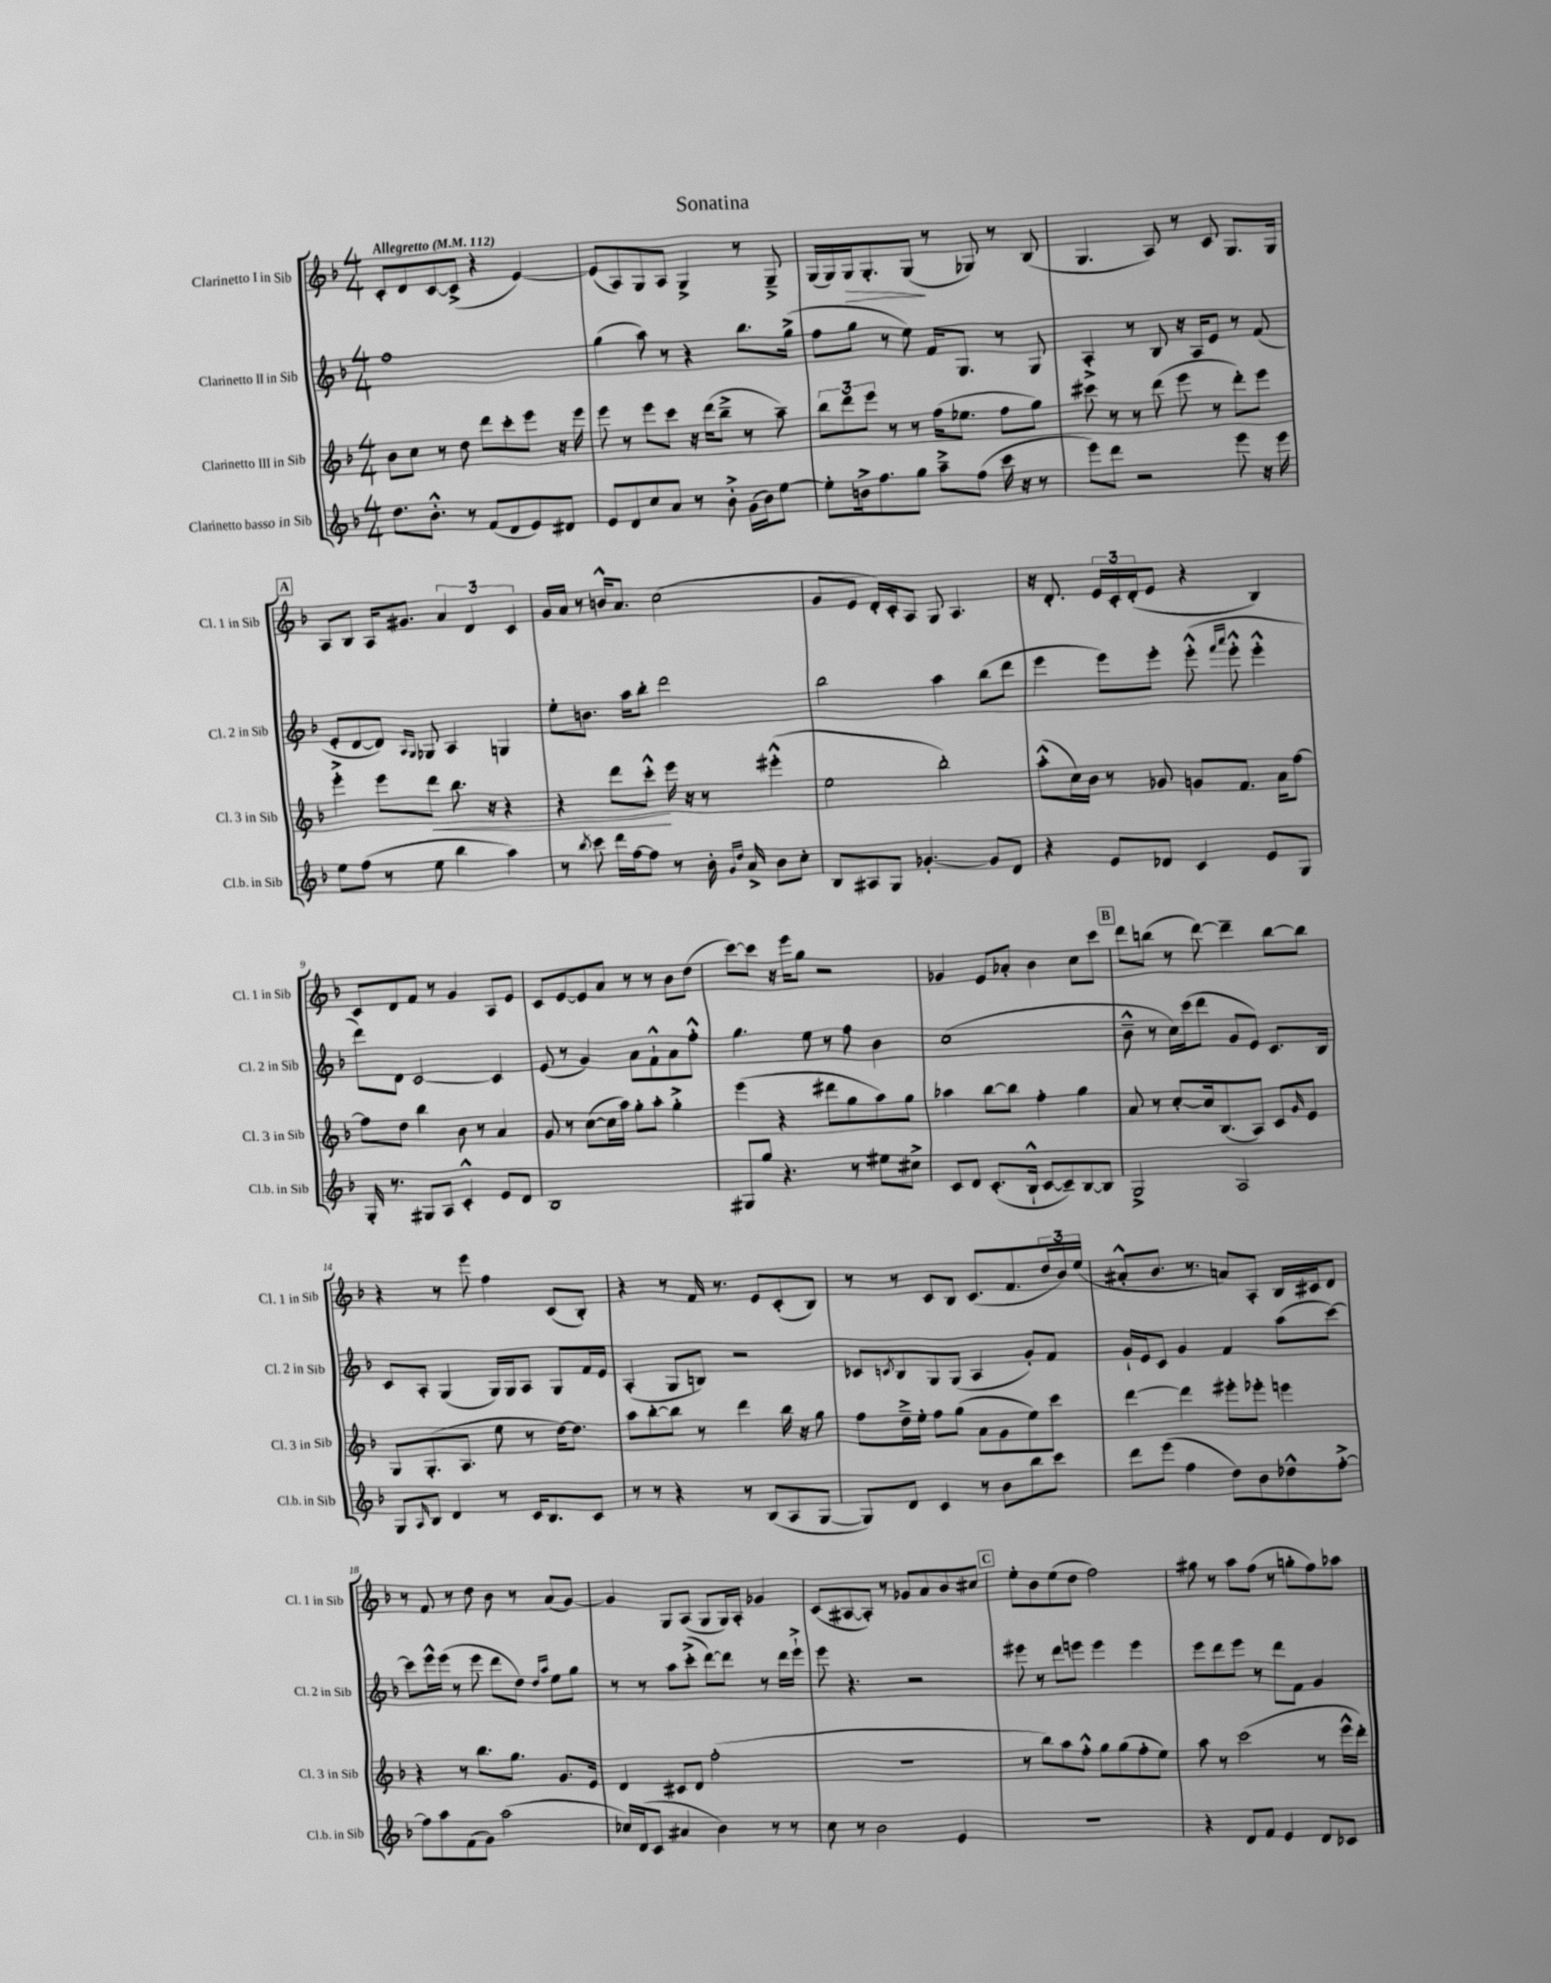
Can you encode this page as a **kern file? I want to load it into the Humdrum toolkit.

**kern	**kern	**kern	**kern
*staff4	*staff3	*staff2	*staff1
*clefG2	*clefG2	*clefG2	*clefG2
*k[b-]	*k[b-]	*k[b-]	*k[b-]
*M4/4	*M4/4	*M4/4	*M4/4
*MM112	*MM112	*MM112	*MM112
8.dd	8b-	1ff	8c'
.	8cc	.	8d
8.b-'^^	.	.	.
.	8r	.	[8c
8r	8dd	.	(8c^]
(8f	8ddd	.	4r
8d	8ccc'	.	.
8e)	8eee	.	[4e)
8d#	16r	.	.
.	16eee	.	.
=	=	=	=
8e	8eee	(4gg	(8e]
8d	8r	.	8A)
8cc	8eee	8aa)	8G
8a	8ccc	8r	8A
8r	16r	4r	4G^
.	(16ddd	.	.
8b-'^	8bb-~^	.	.
(16g	8r	8.bb-	8r
16b-)	.	.	.
[8ee	8aa~)	.	8G~^
.	.	(16gg^	.
=	=	=	=
8ee']	12bb-	8ff	(16G
.	.	.	16G)
.	12ddd	.	.
16b^	.	8gg	16G
.	12eee	.	.
8.ff	.	.	8.G'
.	8r	8r	.
8gg	8r	8ee)	(8G
8aa~^	(16ff	16f	8r
.	8.ee-	8.G	.
(8ff	.	.	8G-)
16ccc	8ff	8r	8r
16r	.	.	.
8r	8gg)	8G	(8B-
=	=	=	=
8eee)	8ccc#	4A'^	4.G
8ddd	8r	.	.
2r	8r	8r	.
.	(8ddd	8B-	8A)
.	8eee	16r	8r
.	.	16A	.
.	8r	8e	8c
8eee	8ddd')	8r	8.G
16r	8eee	(8f	.
16eee	.	.	16G
=	=	=	=
8ee	4eee'^	8e'	8A
(8ff	.	[8d	8B-
8r	8eee	8d])	16A
.	.	.	8.g#
.	.	16qqA	.
.	.	16qqG	.
8ee	8ddd	8G-	.
4bb-	8.bb-	4A	6a
.	.	.	6d
.	16r	.	.
4aa)	4r	4G	.
.	.	.	6c
=	=	=	=
8r	4r	8ee'	16g
.	.	.	16a
8qbb-	.	.	.
8ccc	.	8.b	8r
16ddd	8ddd	.	16b^^
[16ff	.	16aa	8.a
8ff]	8ccc'^^	8bb-'	.
8r	16eee	2ddd	(2cc
.	16r	.	.
16b-'	8r	.	.
16qqg	.	.	.
16qqdd	.	.	.
16a^	.	.	.
8b-	(4eee#'^^	.	.
8cc'	.	.	.
=	=	=	=
8B-	2ee	2bb-	8g
8A#	.	.	8e
8G	.	.	16d')
.	.	.	16c'
[4.g-'	.	.	8A
.	2bb-')	4aa	8G
.	.	.	4.A
8g-]	.	(8bb-	.
8d	.	8ddd	.
=	=	=	=
4r	(8aa'^^	4eee	16r
.	.	.	8.d'
.	16cc)	.	.
.	16b-	.	.
8e	8r	8eee)	24e
.	.	.	24c'
.	.	.	(24d'
8d-	8g-	8eee'	8e
4c	8g	(8eee'^^	4r
.	.	16qqfff	.
.	.	16qqaaa	.
.	8.f	8eee'^^	.
8e	.	4eee'^^	4B-)
.	16a	.	.
8G	[8ff	.	.
=	=	=	=
16G'	8ff]	8ddd)	8c
8.r	.	.	.
.	8dd	8d	8d
8G#	4bb-	[2c	8f
8A	.	.	8r
4c'^^	8b-	.	4g
.	8r	.	.
8e	4a	4c]	8A
8d	.	.	8e
=	=	=	=
1B-	8g	(8e	8c
.	8r	8r	[8e
.	([8cc	4g)	8e]
.	16cc]	.	8a
.	16aa)	.	.
.	8gg'	8a	8r
.	8aa'	8f`^^	8r
.	4gg'^	8a	8b-
.	.	8ff'^^	(8dd
=	=	=	=
8G#	(4eee	4.gg	[8ccc)
8gg	.	.	8ccc]
4.r	4r	.	16r
.	.	.	16eee
.	.	8ee	8gg
.	8ddd#	8r	2r
8r	8gg	8ff	.
8ee#	8aa)	4b-	.
8cc#^	8gg	.	.
=	=	=	=
8c	4aa-	(1cc	4g-
8d	.	.	.
(8.c'	[8bb-	.	8e
.	8bb-]	.	8a-'
16B-`^^	.	.	.
[8c	4ff'	.	4b-
8c~])	.	.	.
[8B-	4gg	.	8cc
8B-]	.	.	8ccc
=	=	=	=
2G^	8a	8b-~^^	8ddd
.	8r	8r	(8bb
.	[8cc'	16cc)	8r
.	.	(16ccc	.
.	16cc]	8ddd	[8ddd)
.	(8.B-	.	.
2A	.	8g	4ddd~]
.	8A)	8e)	.
.	8c	8.c	[8bb
.	16qqg	.	.
.	8e	.	8bb]
.	.	16B-	.
=	=	=	=
8G	8G	8c	4r
16qqA	.	.	.
8B-	(8.G'	8A'	.
4d	.	(4G	8r
.	8.A	.	.
.	.	.	8eee
8r	8ee	16G)	4ff
.	.	16G	.
16c	8r	8A	.
8.B-	.	.	.
.	[16dd)	8G	(8c
.	8.dd]	.	.
8c	.	16f	8B-')
.	.	16e	.
=	=	=	=
8r	8aa	(4A'	4r
8r	[8bb-'	.	.
4r	8bb-]	8G	8r
.	8r	8B)	16f
.	.	.	8.r
8r	4ddd	2r	.
(8B-	.	.	8e
8A	16bb-	.	(8c'
.	16r	.	.
[8G	8gg	.	8B-)
=	=	=	=
8G])	8ff	8c-	8r
.	.	8qc	.
8d	16dd~^	8B-	8r
.	16ee'	.	.
4c	8ff	8G	8c
.	(8gg	(8G	8B-
8r	8a	4A	(8.c
8b-	8g	.	.
.	.	.	8.f
8bb-	8ee)	8g')	.
8ccc	8ccc	8f	24dd
.	.	.	24b-)
.	.	.	(24ee
=	=	=	=
8ddd	[4ddd	16g`	8a#'^^
.	.	16e	.
(8eee	.	8c	8.b-
4ff	4ddd]	4g	.
.	.	.	8.r
8dd)	8eee#'	4f	8a)
8b-	8eee-'	.	8A'
8dd-^^	4eee	(8aa	16B-
.	.	.	16c#
[8ff'^	.	[8ccc)	8d
=	=	=	=
8ff]	4r	8ccc]	8r
8aa	.	16eee^^	8f
.	.	(16eee	.
(8f	8r	8r	8r
8g)	8.bb-	8eee	8dd
(2aa	.	8ddd	8b-
.	8.gg	.	.
.	.	8dd)	8r
.	.	16qqdd	.
.	.	16qqaa	.
.	8.g	8ee	(8a
.	.	8gg	[8g)
.	16e	.	.
=	=	=	=
16cc-)	4d	8r	4g]
(16d	.	.	.
8c	.	8r	.
4a#	8c#	8aa	8G
.	8d	(8ccc'^	(8A
4b-)	(2ff'	[8ddd)	8G
.	.	8ddd]	16G)
.	.	.	16A'
8r	.	8r	4g-
8r	.	16ddd	.
.	.	16eee`^	.
=	=	=	=
8cc	1r	8eee	(8c
8r	.	4.r	[8A#
2b-	.	.	8A#'])
.	.	.	8r
.	.	2r	8g-
.	.	.	8a
4e	.	.	8b-
.	.	.	8cc#
=	=	=	=
1r	8r	8eee#	8ee'
.	8bb-)	8r	8b-
.	8aa	8ddd	(8ee
.	8ff'^^	8eee	8dd
.	8gg	4eee	2ff)
.	(8gg	.	.
.	8ff'	4eee	.
.	8ee)	.	.
=	=	=	=
4r	8aa	8eee	8gg#
.	8r	8ddd	8r
8d	(2ccc	8eee	8aa
8f	.	8r	(8ff
4e	.	8ddd	8r
.	.	8f	8gg'
8d	8r	4g	8ff)
8c-	16eee^^	.	8aa-
.	16ddd')	.	.
==	==	==	==
*-	*-	*-	*-
